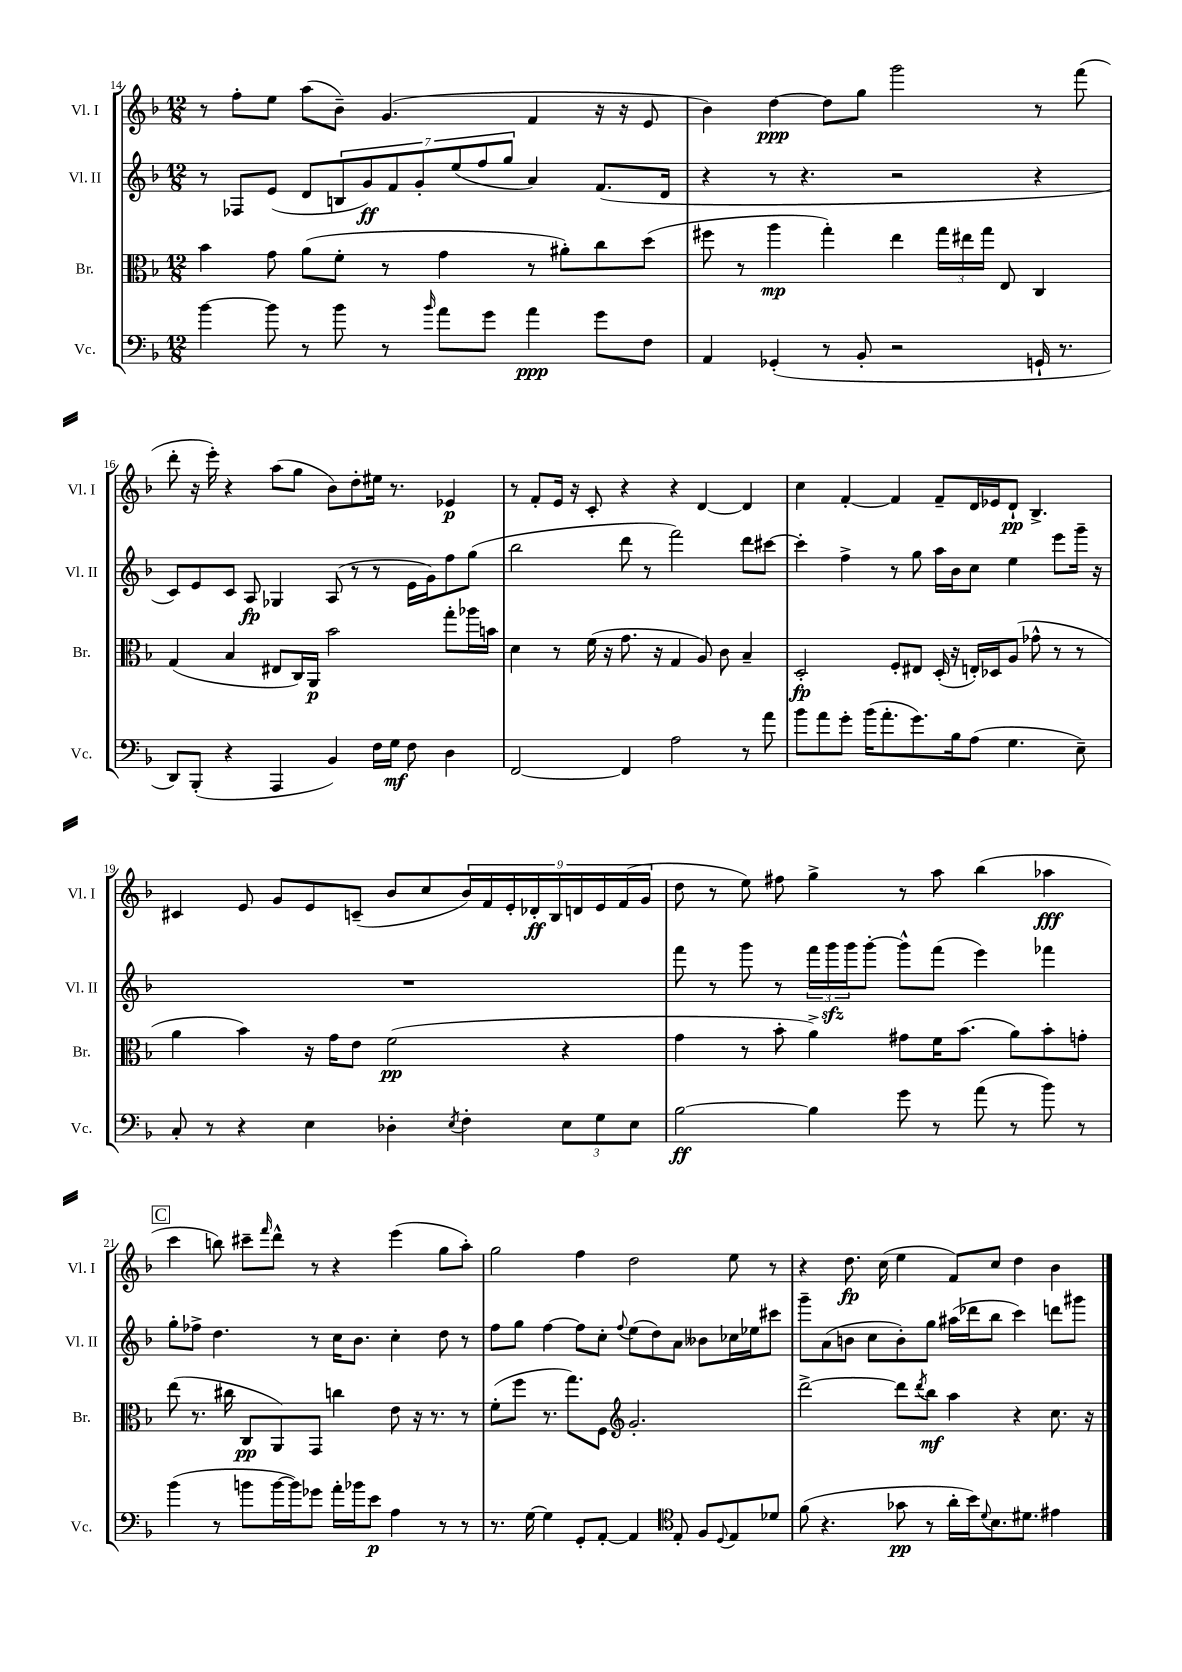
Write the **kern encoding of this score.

**kern	**dynam	**kern	**dynam	**kern	**dynam	**kern	**dynam
*part4	*part4	*part3	*part3	*part2	*part2	*part1	*part1
*staff4	*staff4	*staff3	*staff3	*staff2	*staff2	*staff1	*staff1
*I"Vc.	*	*I"Br.	*	*I"Vl. II	*	*I"Vl. I	*
*I'Vc.	*	*I'Br.	*	*I'Vl. II	*	*I'Vl. I	*
*clefF4	*	*clefC3	*	*clefG2	*	*clefG2	*
*k[b-]	*	*k[b-]	*	*k[b-]	*	*k[b-]	*
*M12/8	*	*M12/8	*	*M12/8	*	*M12/8	*
=14	=14	=14	=14	=14	=14	=14	=14
[4b-\	.	4b-\	.	8r	.	8r	.
.	.	.	.	8F-X/L	.	8ff'\L	.
8b-\]	.	8g\	.	(8e/J	.	8ee\J	.
8r	.	(8a\L	.	8d/L	.	(8aa\L	.
8b-\	.	8f'\J	.	14Bn/	.	8b-~\J)	.
.	.	.	.	14g/)	ff	.	.
8r	.	8r	.	.	.	(4.g/	.
.	.	.	.	14f/	.	.	.
.	.	.	.	14g'/	.	.	.
16qqb-/	.	.	.	.	.	.	.
8a\L	.	4g\	.	.	.	.	.
.	.	.	.	(14ee/	.	.	.
.	.	.	.	14ff/	.	.	.
8g\J	.	.	.	.	.	.	.
.	.	.	.	14gg/J	.	.	.
4a\	ppp	8r	.	4a/)	.	4f/	.
.	.	8a#X'\L)	.	.	.	.	.
8g\L	.	8cc\	.	(8.f/L	.	16r	.
.	.	.	.	.	.	16r	.
8F\J	.	(8dd\J	.	.	.	8e/	.
.	.	.	.	16d/Jk	.	.	.
=15	=15	=15	=15	=15	=15	=15	=15
4AA/	.	8ff#X\	.	4r	.	4b-\)	.
.	.	8r	.	.	.	.	.
(4GG-X'/	.	4aa\	mp	8r	.	[4dd\	ppp
.	.	.	.	4.r	.	.	.
8r	.	4gg'\)	.	.	.	8dd\L]	.
8BB-'/	.	.	.	.	.	8gg\J	.
2r	.	4ee\	.	2r	.	2ggg\	.
.	.	24gg\LL	.	.	.	.	.
.	.	24ee#X\	.	.	.	.	.
.	.	24gg\JJ	.	.	.	.	.
.	.	8E/	.	.	.	.	.
16GGn`/	.	4C/	.	4r	.	8r	.
8.r	.	.	.	.	.	.	.
.	.	.	.	.	.	(8fff\	.
!!LO:LB:g=z
=16	=16	=16	=16	=16	=16	=16	=16
8DD/L)	.	(4G/	.	8c/L)	.	8ddd'\	.
(8BBB-'/J	.	.	.	8e/	.	16r	.
.	.	.	.	.	.	16eee'\)	.
4r	.	4B-/	.	8c/J	.	4r	.
.	.	.	.	8A/	fp	.	.
4AAA/	.	8E#X/L	.	4G-X/	.	(8aa\L	.
.	.	16C/L)	.	.	.	8gg\J	.
.	.	16AA/JJ	p	.	.	.	.
4BB-/)	.	2b-\	.	(8A/	.	8b-\L)	.
.	.	.	.	8r	.	8dd'\	.
16F\LL	.	.	.	8r	.	16ee#X\Jk	.
16G\JJ	mf	.	.	.	.	8.r	.
8F\	.	.	.	16e\LL	.	.	.
.	.	.	.	16g\J)	.	.	.
4D\	.	8gg'\L	.	8ff\	.	4e-X/	p
.	.	16aa-X\L	.	(8gg\J	.	.	.
.	.	16bn\JJ	.	.	.	.	.
=17	=17	=17	=17	=17	=17	=17	=17
[2FF/	.	4d\	.	2bb-\	.	8r	.
.	.	.	.	.	.	8f'/L	.
.	.	8r	.	.	.	16e/Jk	.
.	.	.	.	.	.	16r	.
.	.	(16f\	.	.	.	8c'/	.
.	.	16r	.	.	.	.	.
4FF/]	.	8.g\	.	8ddd\	.	4r	.
.	.	.	.	8r	.	.	.
.	.	16r	.	.	.	.	.
2A\	.	4G/	.	2fff\)	.	4r	.
.	.	8A/)	.	.	.	[4d/	.
.	.	8c\	.	.	.	.	.
8r	.	4B-~/	.	8ddd\L	.	4d/]	.
8a\	.	.	.	[8ccc#X\J	.	.	.
=18	=18	=18	=18	=18	=18	=18	=18
8b-\L	.	2D'/	fp	4ccc#'\]	.	4cc\	.
8a\	.	.	.	.	.	.	.
8g'\J	.	.	.	4ff^\	.	[4f'/	.
(16b-\KL	.	.	.	.	.	.	.
8.a'\	.	.	.	.	.	.	.
.	.	8F'/L	.	8r	.	4f/]	.
8.g\)	.	8E#X/J	.	8gg\	.	.	.
.	.	(16D'/	.	16aa\LL	.	8f~/L	.
16B-\k	.	16r	.	16b-\J	.	.	.
(8A\J	.	16En'/LL)	.	8cc\J	.	16d/L	.
.	.	16D-X/J	.	.	.	16e-X/J	.
4.G\	.	(8A/J	.	4ee\	.	8d`/J	pp
.	.	8g-X^^\	.	.	.	4.B-^/	.
.	.	8r	.	8eee\L	.	.	.
8E~\)	.	8r	.	16ggg~\Jk	.	.	.
.	.	.	.	16r	.	.	.
!!LO:LB:g=z
=19	=19	=19	=19	=19	=19	=19	=19
8C'/	.	4a\	.	1.r	.	4c#X/	.
8r	.	.	.	.	.	.	.
4r	.	4b-\)	.	.	.	8e/	.
.	.	.	.	.	.	8g/L	.
4E\	.	16r	.	.	.	8e/	.
.	.	16g\KL	.	.	.	.	.
.	.	8e\J	.	.	.	(8cn~/J	.
4D-X'\	.	(2f\	pp	.	.	8b-/L	.
.	.	.	.	.	.	8cc/	.
8qE/	.	.	.	.	.	.	.
4F'\	.	.	.	.	.	18b-/L)	.
.	.	.	.	.	.	18f/	.
.	.	.	.	.	.	18e'/	.
.	.	.	.	.	.	18d-X'/	ff
.	.	.	.	.	.	18B-/	.
12E\L	.	4r	.	.	.	.	.
.	.	.	.	.	.	18dn/	.
12G\	.	.	.	.	.	18e/	.
.	.	.	.	.	.	(18f/	.
12E\J	.	.	.	.	.	.	.
.	.	.	.	.	.	18g/JJ	.
=20	=20	=20	=20	=20	=20	=20	=20
[2B-\	ff	4g\	.	8fff\	.	8dd\	.
.	.	.	.	8r	.	8r	.
.	.	8r	.	8ggg\	.	8ee\)	.
.	.	8b-'\	.	8r	.	8ff#X\	.
4B-\]	.	4a^\)	.	24fff\LL	.	4gg^\	.
.	.	.	.	24gggzz\	.	.	.
.	.	.	.	24ggg\J	.	.	.
.	.	.	.	[8ggg'\J	.	.	.
8g\	.	8g#X\L	.	8ggg^^\L]	.	8r	.
8r	.	16f\K	.	(8fff\J	.	8aa\	.
.	.	(8.b-\J	.	.	.	.	.
(8a\	.	.	.	4eee\)	.	(4bb-\	.
8r	.	8a\L)	.	.	.	.	.
8b-\)	.	8b-'\	.	4fff-X\	.	4aa-X\	fff
8r	.	8gn'\J	.	.	.	.	.
!!LO:LB:g=z
!!LO:REH:place=s1:t=C
=21	=21	=21	=21	=21	=21	=21	=21
(4b-\	.	(8ee\	.	8gg'\L	.	4ccc\	.
.	.	8.r	.	8ff-X^\J	.	.	.
8r	.	.	.	4.dd\	.	8bbn\)	.
.	.	16cc#X\	.	.	.	.	.
8bn\L	.	8C/L	pp	.	.	8ccc#X~\L	.
.	.	.	.	.	.	16qqfff/	.
[16b\L	.	8AA/)	.	.	.	8ddd^^\J	.
16b\J])	.	.	.	.	.	.	.
8g-X\J	.	8GG/J	.	8r	.	8r	.
16a'\LL	.	4ccn\	.	16cc\KL	.	4r	.
16b-X\J	.	.	.	8.b-\J	.	.	.
8e\J	p	.	.	.	.	.	.
4A\	.	8e\	.	4cc'\	.	(4eee\	.
.	.	16r	.	.	.	.	.
.	.	8.r	.	.	.	.	.
8r	.	.	.	8dd\	.	8gg\L	.
8r	.	8r	.	8r	.	8aa'\J)	.
=22	=22	=22	=22	=22	=22	=22	=22
8.r	.	(8f'\L	.	8ff\L	.	2gg\	.
.	.	8ff\J	.	8gg\J	.	.	.
[16G\	.	.	.	.	.	.	.
4G\]	.	8.r	.	[4ff\	.	.	.
.	.	8.gg\L)	.	.	.	.	.
8GG'/L	.	.	.	8ff\L]	.	4ff\	.
[8AA'/J	.	8F\J	.	8cc'\J	.	.	.
*	*	*clefG2	*	*	*	*	*
.	.	.	.	8qqff/	.	.	.
4AA/]	.	2.g'/	.	(8ee\L	.	2dd\	.
.	.	.	.	8dd\)	.	.	.
*clefC4	*	*	*	*	*	*	*
8E'/	.	.	.	8a\J	.	.	.
8F/L	.	.	.	8b--X\L	.	.	.
8qqD/	.	.	.	.	.	.	.
8E/	.	.	.	16cc-X\L	.	8ee\	.
.	.	.	.	16ee-X\J	.	.	.
8d-X/J	.	.	.	8ccc#X\J	.	8r	.
=23	=23	=23	=23	=23	=23	=23	=23
(8f\	.	[2ddd^\	.	8ggg~\L	.	4r	.
4.r	.	.	.	(8a\	.	.	.
.	.	.	.	8bn\J	.	8.dd\	fp
.	.	.	.	8cc\L	.	.	.
.	.	.	.	.	.	(16cc\	.
8g-X\	pp	8ddd\L]	.	8b'\)	.	4ee\	.
.	.	8qddd/	.	.	.	.	.
8r	.	8bb-\J	mf	8gg\J	.	.	.
16a'\LL	.	4aa\	.	(16aa#X\LL	.	8f/L)	.
16b-\J)	.	.	.	16ddd-X\J	.	.	.
8qqd/	.	.	.	.	.	.	.
8.B-\	.	.	.	8bb-\J	.	8cc/J	.
.	.	4r	.	4ccc\)	.	4dd\	.
8.d#X\J	.	.	.	.	.	.	.
4e#X\	.	8.cc\	.	8dddn\L	.	4b-\	.
.	.	.	.	8ggg#X\J	.	.	.
.	.	16r	.	.	.	.	.
==	==	==	==	==	==	==	==
*-	*-	*-	*-	*-	*-	*-	*-
